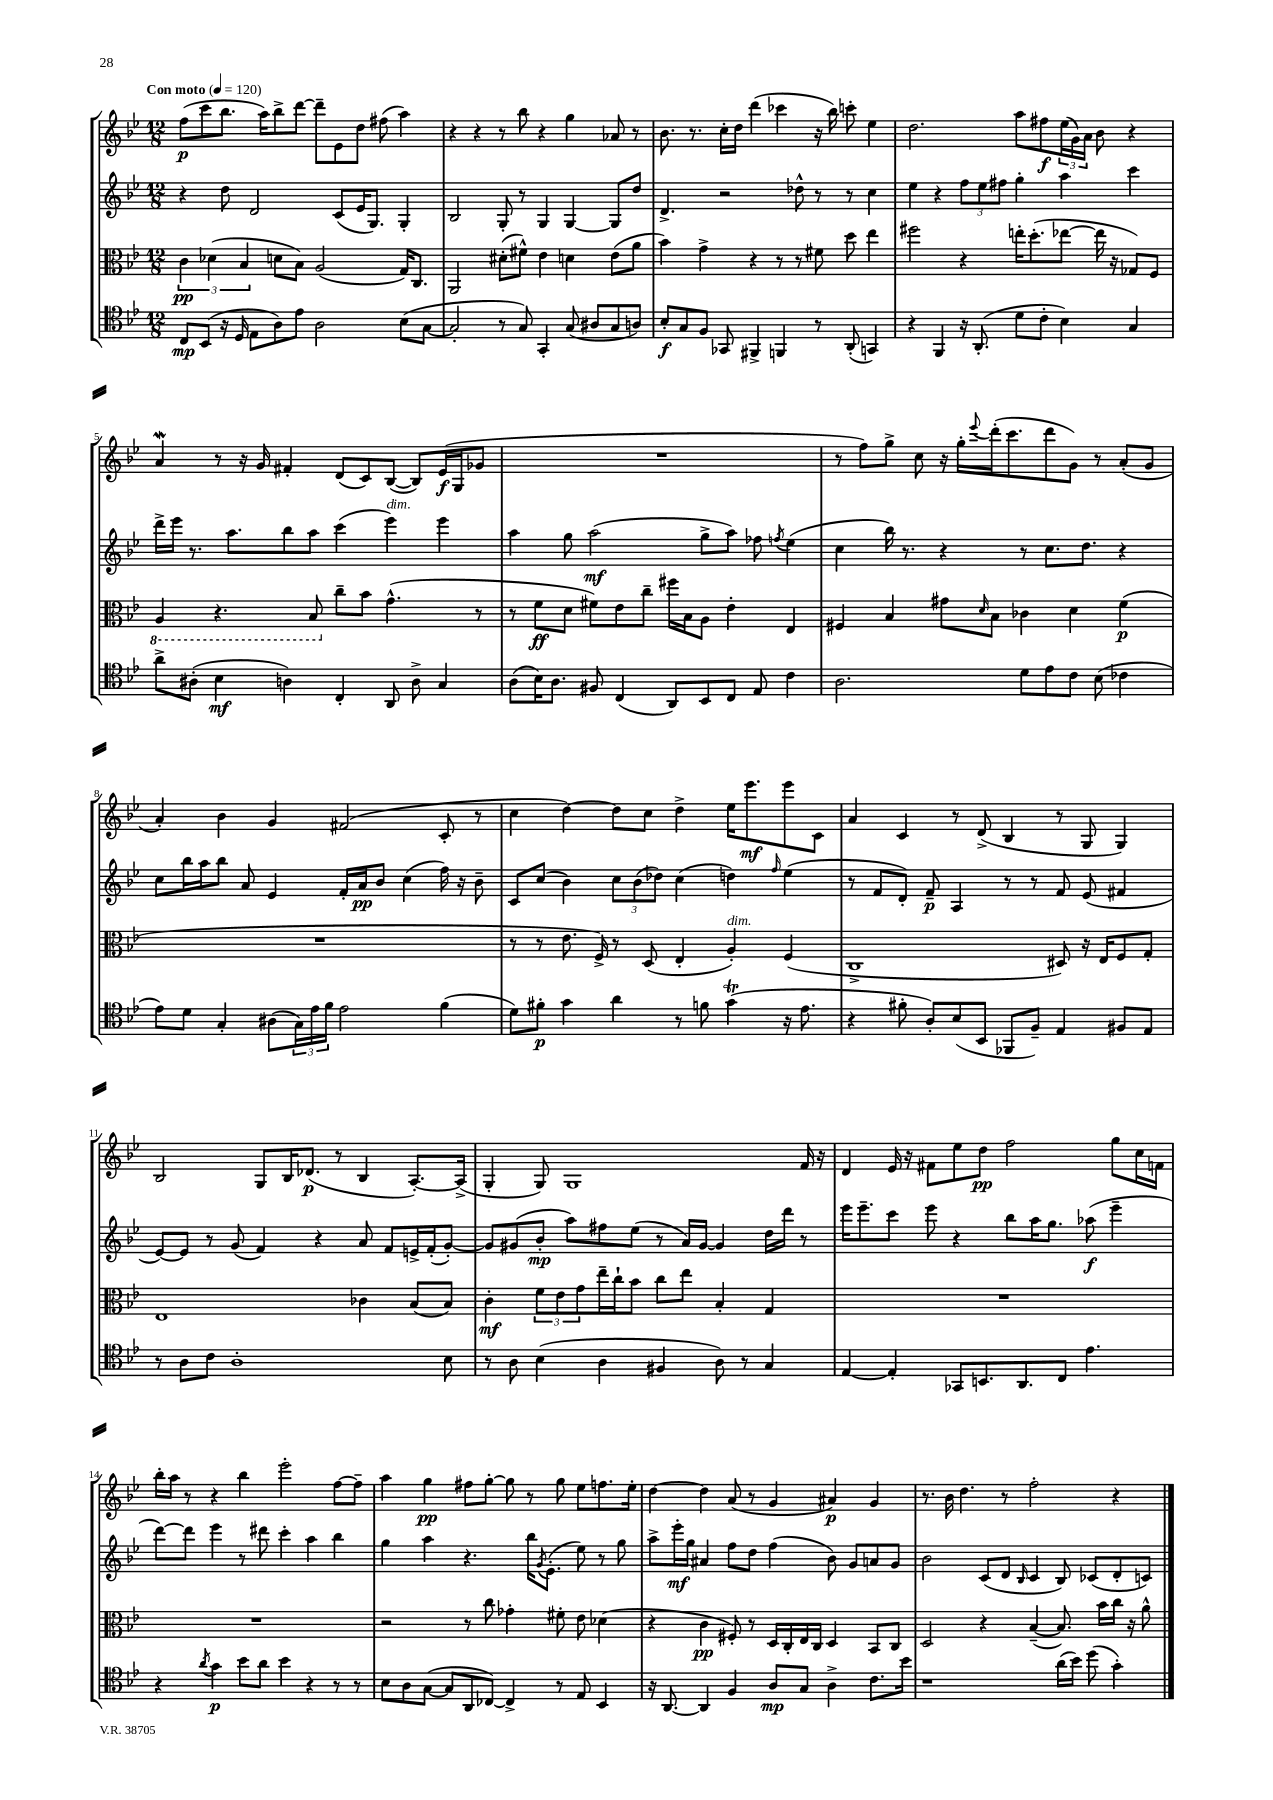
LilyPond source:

<<
\new StaffGroup <<
\new Staff = "s0" {
    \clef treble \key bes \major \numericTimeSignature \time 12/8 \tempo "Con moto" 4 = 120
    f''8\p( c'''8 bes''8. a''16) bes''8-> d'''8~ d'''8-- ees'8 d''8 fis''8( a''4) |
    r4 r4 r8 bes''8 r4 g''4 aes'8 r8 |
    bes'8. r8. c''16-. d''16 d'''4( ces'''4 r16 bes''16) c'''8-. ees''4 |
    d''2. a''8 fis''8\f \tuplet 3/2 { ees''16( g'16) a'16 } bes'8 r4 |
    a'4\mordent r8 r16 g'16 fis'4-. d'8( c'8) bes8~( bes8) ees'16\f( g16 ges'8 |
    R1. |
    r8 f''8) g''8-> c''8 r16 g''16-. \appoggiatura { ees'''8 } d'''16-.( c'''8. d'''8 g'8) r8 a'8-.( g'8 |
    a'4-.) bes'4 g'4 fis'2( c'8-. r8 |
    c''4 d''4~) d''8 c''8 d''4-> ees''16 ees'''8.\mf ees'''8 c'8 |
    a'4 c'4 r8 d'8->( bes4 r8 g8 g4) |
    bes2 g8 bes16 des'8.\p( r8 bes4 a8.~-.) a16->( |
    g4-. g8) g1 f'16 r16 |
    d'4 ees'16 r16 fis'8 ees''8 d''8\pp f''2 g''8 c''16 f'16 |
    bes''16-. a''16 r8 r4 bes''4 ees'''2-. f''8~ f''8-- |
    a''4 g''4\pp fis''8 g''8~-. g''8 r8 g''8 ees''8 f''8. ees''16-. |
    d''4~ d''4 a'8( r8 g'4 ais'4\p) g'4 |
    r8. bes'16 d''4. r8 f''2-. r4 \bar "|." |
}
\new Staff = "s1" {
    \clef treble \key bes \major \numericTimeSignature \time 12/8
    r4 d''8 d'2 c'8( ees'16 g8.) g4-. |
    bes2 g8-. r8 g4 g4~ g8 d''8 |
    d'4.-> r2 des''8-^ r8 r8 c''4 |
    ees''4 r4 \tuplet 3/2 { f''8 ees''8 fis''8 } g''4-. a''4 c'''4 |
    d'''16-> ees'''16 r8. a''8. bes''8 a''8 c'''4( ees'''4^\markup { \italic "dim." }) ees'''4 |
    a''4 g''8 a''2\mf( g''8-> a''8) fes''8 \acciaccatura { f''8 } ees''4( |
    c''4 bes''16) r8. r4 r8 c''8. d''8. r4 |
    c''8 bes''16 a''16 bes''8 a'8 ees'4 f'16-. a'16\pp bes'8 c''4( f''16) r16 bes'8-- |
    c'8 c''8( bes'4) \tuplet 3/2 { c''8 bes'8( des''8) } c''4( d''4) \grace { f''16 } ees''4( |
    r8 f'8 d'8-.) f'8--\p a4 r8 r8 f'8 ees'8( fis'4 |
    ees'8~) ees'8 r8 g'8( f'4) r4 a'8 f'8 e'16-> f'16-.( g'8~-.) |
    g'8 gis'8( bes'8-.\mp a''8) fis''8 ees''8( r8 a'16) gis'16~ gis'4 d''16 d'''16 r8 |
    ees'''16 ees'''8.-- c'''8 ees'''8 r4 bes''8 a''16 g''8. aes''8\f( ees'''4-- |
    d'''8~) d'''8 ees'''4 r8 dis'''8 c'''4-. a''4 bes''4 |
    g''4 a''4 r4. bes''16 \acciaccatura { g'8 } ees'8.-.( ees''8) r8 g''8 |
    a''8-> ees'''16-.\mf g''16 ais'4 f''8 d''8 f''4( bes'8) g'8 a'8 g'8 |
    bes'2 c'8( d'8 \grace { bes16 } c'4 bes8) ces'8( d'8-. c'8) \bar "|." |
}
\new Staff = "s2" {
    \clef alto \key bes \major \numericTimeSignature \time 12/8
    \tuplet 3/2 { c'4\pp des'4( bes4 } d'8 bes8) a2( g16) c8. |
    a,2 dis'8-.( fis'8-^) ees'4 d'4 ees'8( a'8 |
    bes'4) g'4-> r4 r8 r8 fis'8 d''8 ees''4 |
    fis''2 r4 e''16-. d''8.-.( ees''8~ ees''16 r16 ges8) f8 |
    \ottava #-1 a,4 r4. bes,8 \ottava #0 c''8-- bes'8 g'4.-^( r8 |
    r8 f'8\ff d'8 fis'8) ees'8 c''8-- fis''16 bes16 a8 ees'4-. ees4 |
    fis4 bes4 gis'8 \grace { d'16 } bes8 ces'4 d'4 f'4\p( |
    R1. |
    r8 r8 ees'8. f16->) r8 d8( ees4-. a4-.^\markup { \italic "dim." }) f4( |
    c1-> dis8) r16 ees16 f8 g8-. |
    ees1 ces'4 bes8( bes8) |
    c'4-.\mf \tuplet 3/2 { f'8 ees'8 g'8 } ees''16-- c''16-! bes'8 c''8 ees''8 bes4-. g4 |
    R1. |
    R1. |
    r2 r8 c''8 ges'4-. fis'8-. ees'8 des'4( |
    r4 c'4\pp fis8-.) r8 d16 c16-. ees16 c16 d4 bes,8 c8 |
    d2 r4 bes4~--( bes8.) bes'16 c''16 r16 a'8-^ \bar "|." |
}
\new Staff = "s3" {
    \clef tenor \key bes \major \numericTimeSignature \time 12/8
    c8\mp bes,8( r16 d16 ees8 a8) ees'8 a2 bes8( g8~ |
    g2-. r8 g8) g,4-. g8( ais8 g8 a8) |
    bes8-.\f g8 f8 ges,8 fis,4-> f,4 r8 a,8-.( g,4) |
    r4 f,4 r16 a,8.-.( d'8 c'8-. bes4) g4 |
    a'8-> ais8-.( bes4\mf a4) c4-. a,8 a8-> g4 |
    a8( bes16) a8. fis8 c4( a,8) bes,8 c8 ees8 c'4 |
    a2. d'8 ees'8 c'8 bes8( ces'4 |
    ees'8) d'8 g4-. ais8( \tuplet 3/2 { g16) ees'16 f'16 } ees'2 f'4( |
    d'8) fis'8-.\p g'4 a'4 r8 f'8 g'4\trill( r16 ees'8. |
    r4 fis'8-. a8-.) bes8( bes,8 fes,8 f8--) ees4 fis8 ees8 |
    r8 a8 c'8 a1-. bes8 |
    r8 a8 bes4( a4 fis4 a8) r8 g4 |
    ees4~ ees4-. ges,8 b,8. a,8. c8 ees'4. |
    r4 \acciaccatura { a'8 } g'4\p bes'8 a'8 bes'4 r4 r8 r8 |
    bes8 a8 g8~( g8 a,8 ces8~) ces4-> r8 ees8 bes,4 |
    r16 a,8.~ a,4 f4 a8\mp g8 a4-> c'8. bes'16 |
    r1 a'16( bes'16) d''8( g'4-.) \bar "|." |
}
>>
>>
